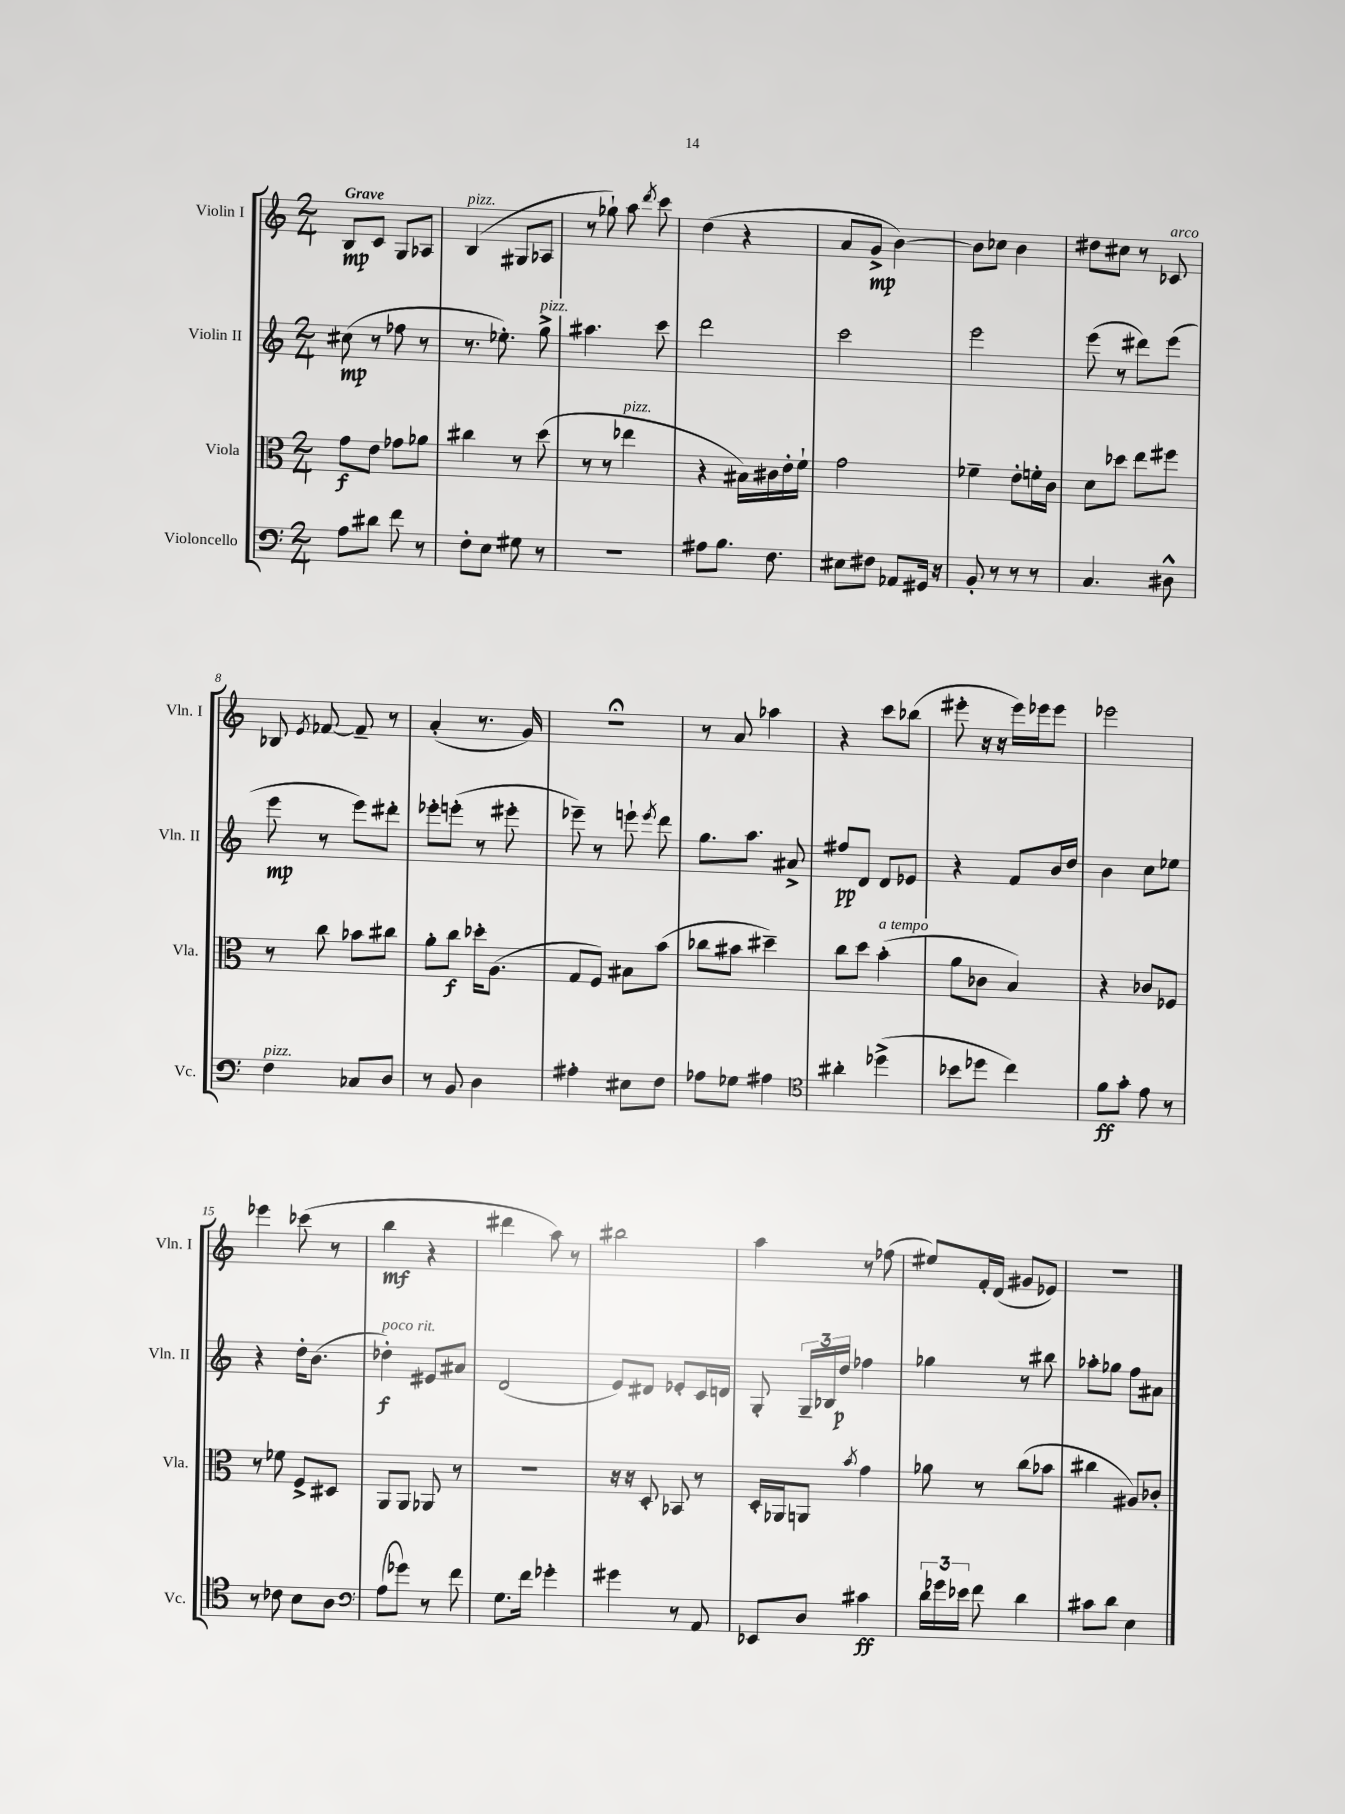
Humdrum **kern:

**kern	**kern	**kern	**kern
*staff4	*staff3	*staff2	*staff1
*clefF4	*clefC3	*clefG2	*clefG2
*k[]	*k[]	*k[]	*k[]
*M2/4	*M2/4	*M2/4	*M2/4
8A\L	8g\L	(8cc#\	8B/L
8d#\J	8e\J	8r	8c/J
8f\	8g-\L	8ff-\	8G/L
8r	8a-\J	8r	8A-/J
=	=	=	=
8F'\L	4cc#\	8.r	(4B/
8E\J	.	.	.
.	.	8.ee-'\)	.
8G#\	8r	.	8G#/L
8r	(8dd\	8gg^\	8A-/J
=	=	=	=
2r	8r	4.aa#\	8r
.	8r	.	8gg-`\)
.	4ee-\	.	8aa\
.	.	.	8qddd/
.	.	8ccc\	8ccc\
=	=	=	=
8A#\L	4r	2ddd\	(4dd\
8.B\J	.	.	.
.	16B#\LL)	.	4r
8.F\	16c#\	.	.
.	16e'\	.	.
.	16f`\JJ	.	.
=	=	=	=
8E#\L	2g\	2ccc\	8a/L
8F#\J	.	.	8g^/J
8AA-/L	.	.	[4b\)
16GG#/Jk	.	.	.
16r	.	.	.
=	=	=	=
8BB'/	4f-~\	2eee\	8b\]L
8r	.	.	8cc-\J
8r	8e'\L	.	4b\
8r	16f'\L	.	.
.	16c\JJ	.	.
=	=	=	=
4.C/	8d\L	(8eee\	8dd#\L
.	8dd-\J	8r	8cc#\J
.	8ee\L	8ddd#\L)	8r
8D#^^\	8ff#\J	(8eee\J	8c-/
=	=	=	=
4F\	8r	8eee\	8B-/
.	.	.	8qe/
.	8cc\	8r	[8f-/
8C-/L	8b-\L	8eee\L)	8f-~/]
8D/J	8cc#\J	8ddd#'\J	8r
=	=	=	=
8r	8a'\L	8eee-'\L	(4a'/
8BB/	8cc\J	(8eee'\J	.
4D\	16dd-'\LK	8r	8.r
.	(8.A\J	.	.
.	.	8eee#'\	.
.	.	.	16g/)
=	=	=	=
4A#'\	8G/L	8eee-~\)	2r;
.	8F/J)	8r	.
8E#\L	8B#\L	8eee`\	.
.	.	8qeee/	.
8F\J	(8b\J	8ddd\	.
=	=	=	=
8A-\L	8cc-\L	8.gg\L	8r
8G-\J	8b#\J	.	8a/
.	.	8.aa\J	.
4A#\	4dd#~\)	.	4aa-\
.	.	8a#^/	.
=	=	=	=
*clefC4	*	*	*
4a#'\	8cc\L	8ff#/L	4r
.	8dd\J	8d/J	.
(4dd-^\	(4b'\	8d/L	8ccc\L
.	.	8e-/J	(8bb-\J
=	=	=	=
8b-\L	8a\L	4r	8eee#'\
8dd-\J	8c-\J	.	16r
.	.	.	16r
4cc\)	4B/)	8f/L	16eee#\LL)
.	.	.	16eee-\J
.	.	16b/L	8eee-\J
.	.	16dd/JJ	.
=	=	=	=
8f\L	4r	4b\	2eee-\
8g'\J	.	.	.
8e\	8c-/L	8cc\L	.
8r	8F-/J	8ee-\J	.
=	=	=	=
8r	8r	4r	4eee-\
8c-\	8f-\	.	.
8B\L	8F^/L	16dd'\LK	(8ccc-\
.	.	(8.b\J	.
8A\J	8D#/J	.	8r
=	=	=	=
*clefF4	*	*	*
(8A\L	8AA/L	4dd-'\)	4bb\
8g-\J)	8AA/J	.	.
8r	8AA-/	8e#/L	4r
8f\	8r	8a#/J	.
=	=	=	=
8.G\L	2r	(2d/	4ddd#\
16f\Jk	.	.	.
4g-'\	.	.	8aa\)
.	.	.	8r
=	=	=	=
4g#\	16r	8e/L)	2bb#\
.	16r	.	.
.	8D'/	8d#/J	.
8r	8BB-/	8e-'/L	.
8AA/	8r	16c/L	.
.	.	16d/JJ	.
=	=	=	=
8EE-/L	16D'/LL	8G'/	4aa\
.	16AA-/J	.	.
8D/J	8AA/J	24G~/LL	.
.	.	24B-/	.
.	.	24dd/JJ	.
.	8qb/	.	.
4c#\	4g\	4ff-\	8r
.	.	.	(8ff-\
=	=	=	=
24d\LL	8a-\	4gg-\	8ee#/L)
24g-\	.	.	.
24e-\JJ	.	.	.
8f\	8r	.	16f'/L
.	.	.	(16d/JJ
4d\	(8cc\L	8r	8g#/L
.	8b-\J	8bb#\	8e-/J)
=	=	=	=
8c#\L	4cc#\	8aa-'\L	2r
8d\J	.	8gg-\J	.
4E\	8A#/L)	8ff\L	.
.	8c-'/J	8a#\J	.
==	==	==	==
*-	*-	*-	*-
